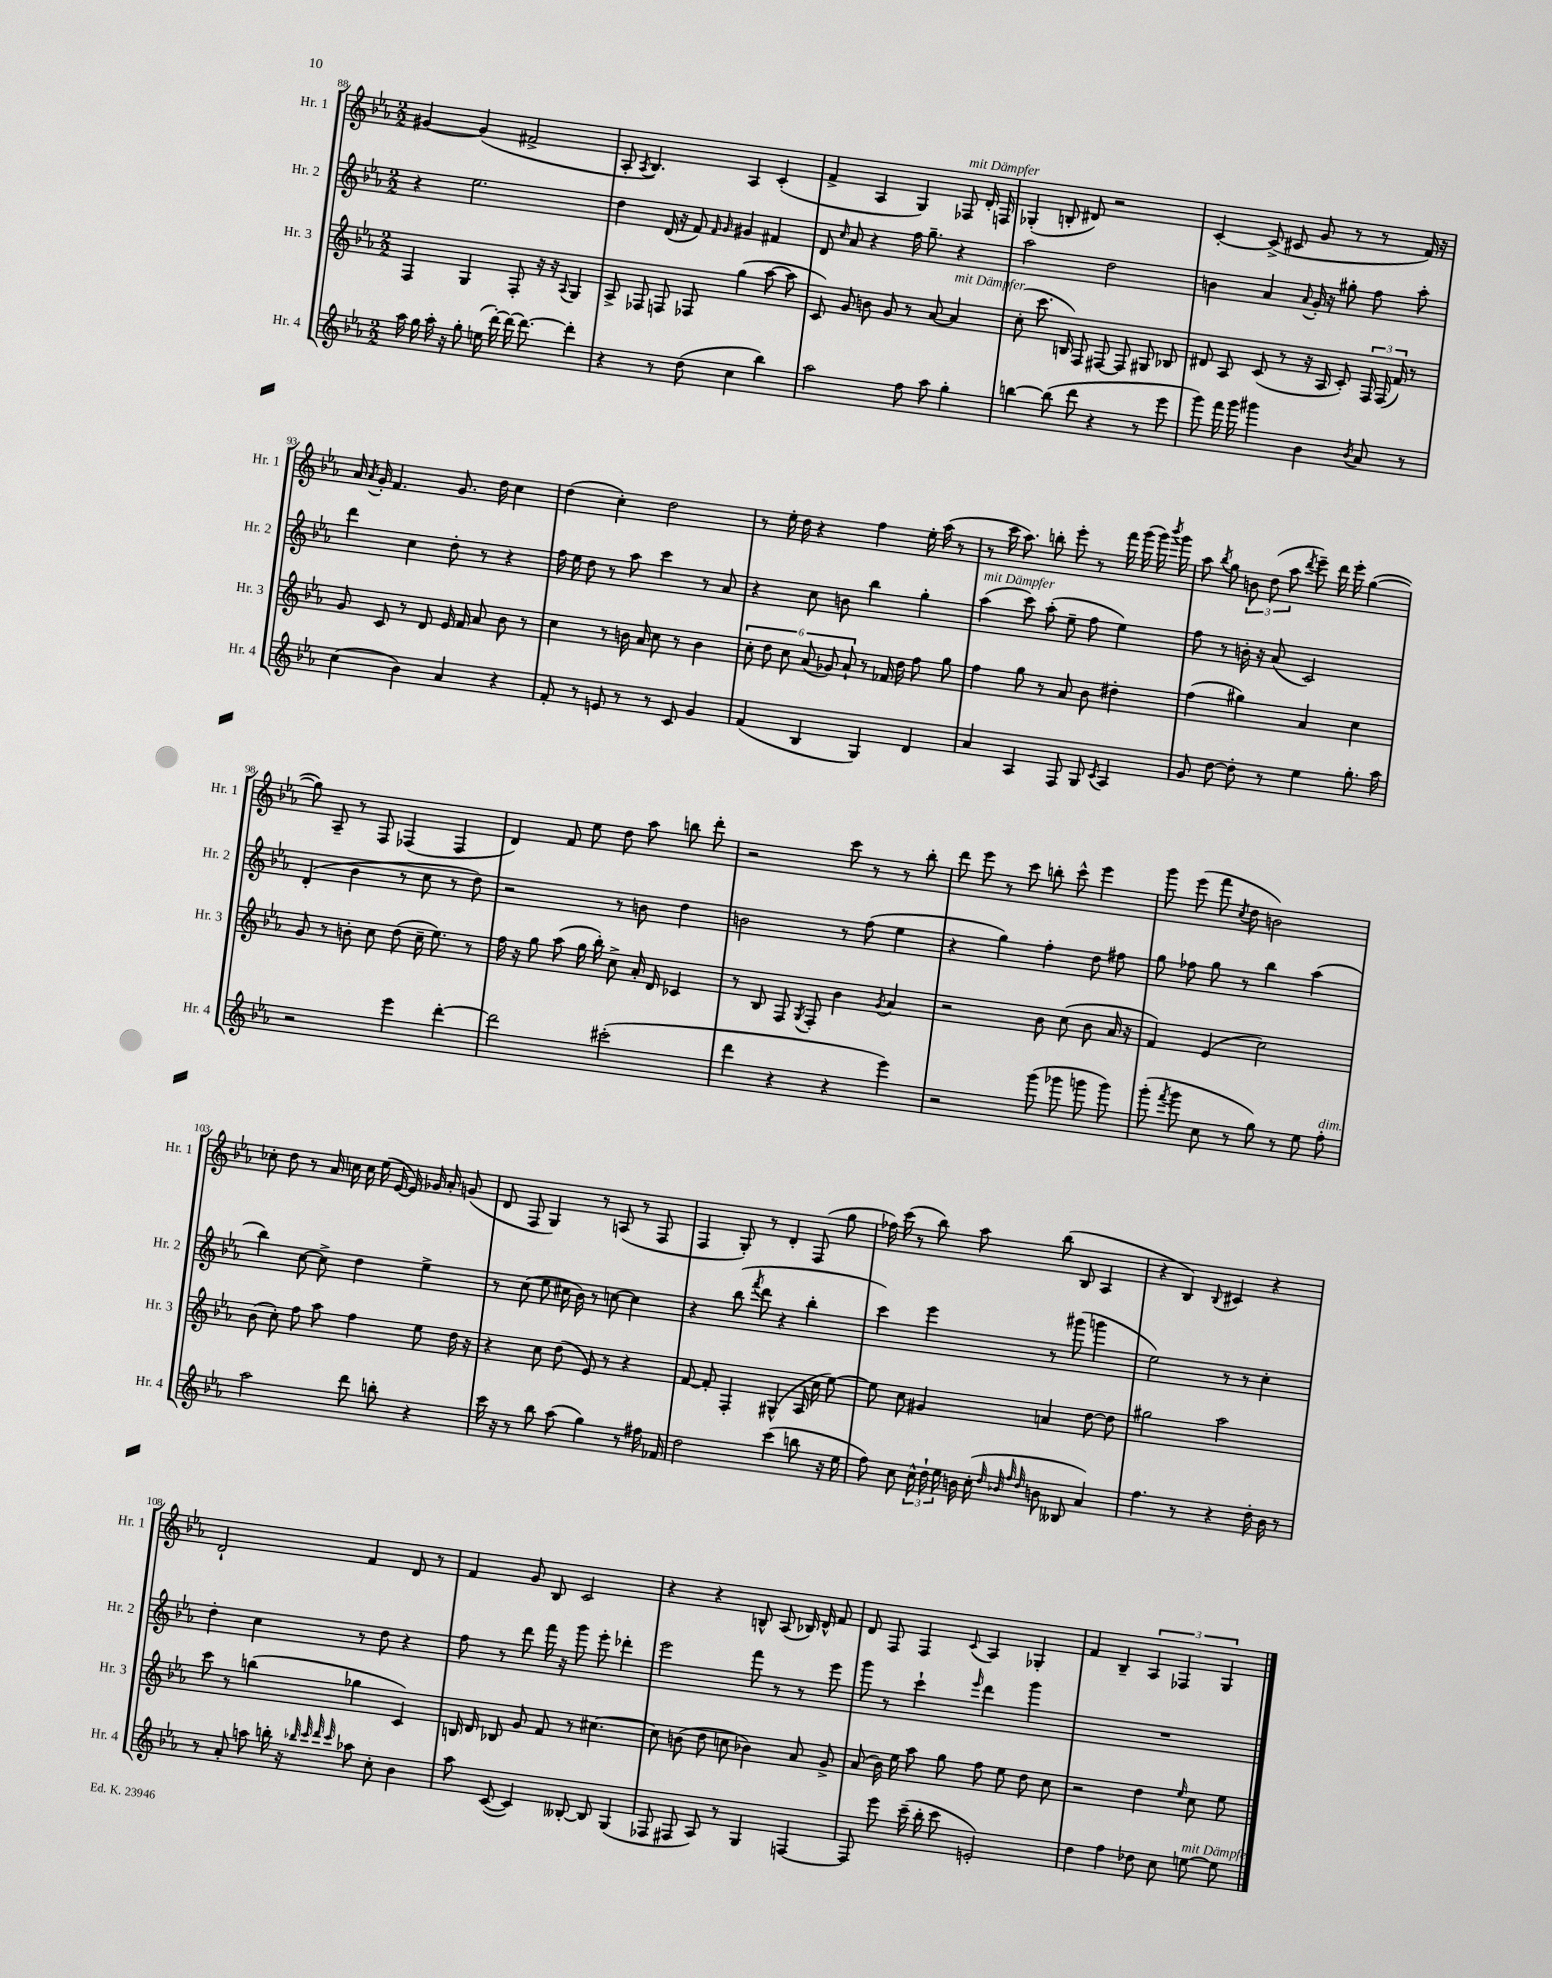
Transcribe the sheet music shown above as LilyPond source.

<<
\new StaffGroup <<
\new Staff = "s0" \with { instrumentName = "Hr. 1" shortInstrumentName = "Hr. 1" } {
    \clef treble \key ees \major \numericTimeSignature \time 2/2
    \autoBeamOff gis'4~ gis'4( fis'2-> |
    aes8-. \acciaccatura { aes8 } bes4.) aes4 c'4-.( |
    f'4-> aes4 g4) fes8^\markup { \italic "mit Dämpfer" } d'16-. f16 |
    ges4-.( b8-. dis'8) r2 |
    c'4~-. c'8->( cis'8 g'8 r8 r8 f'16) r16 |
    aes'16 \acciaccatura { aes'8 } g'16-. f'4. g'8. d''16 c''4 |
    d''4( c''4-.) d''2 |
    r8 ees''16-. d''16 r4 f''4 ees''16-. aes''16( r8 |
    r8 c'''16 aes''8.) b''8-. ees'''8-. r8 f'''16 g'''16( g'''16) \acciaccatura { bes'''8 } g'''16 |
    aes''8 \acciaccatura { bes''8 } g''8 \tuplet 3/2 { b'8 d''8( aes''8 } \acciaccatura { d'''8 } ees'''8--) d'''16 ees'''16-. g''4~( |
    g''8) aes8-- r8 f8 fes4( fes4 |
    d'4) f'8 ees''8 d''8 aes''8 b''8 d'''8-. |
    r2 c'''8 r8 r8 bes''8-. |
    d'''8 ees'''8 r8 c'''8 b''8-. c'''8-^ ees'''4 |
    g'''8 ees'''8( f'''8 \acciaccatura { c''8 } d''8 b'2) |
    ces''8-. d''8 r8 aes'16 c''16 c''16 ees''16( ees'16~ ees'16) ges'16 aes'16-. g'8( |
    d'8 f8 g4) r8 a8( r8 f8 |
    f4 g8-.) r8 d'4-. f8( g''8 |
    fes''16) c'''16( r8 bes''8) aes''8 bes''8( bes8 aes4 |
    r4 bes4) \appoggiatura { bes8 } cis'4 r4 |
    d'2-! f'4 d'8 r8 |
    f'4 g'8 bes8 c'2 |
    r4 r4 b8-^ aes8( bes16) d'16-^ f'8 |
    d'8 f8 f4 \appoggiatura { c'8 } aes4 ges4-. |
    f'4 bes4-- \tuplet 3/2 { aes4 fes4 g4 } \bar "|." |
}
\new Staff = "s1" \with { instrumentName = "Hr. 2" shortInstrumentName = "Hr. 2" } {
    \clef treble \key ees \major \numericTimeSignature \time 2/2
    \autoBeamOff r4 ees''2. |
    d''4 d'16( r16 f'8) \grace { f'16 g'16 } gis'4 fis'4 |
    d'8 \grace { c''16 } aes'8 r4 f''16 g''8.-- r4 |
    aes''2 d''2 |
    b'4 aes'4 \appoggiatura { aes'8 } g'16-. r16 gis''8-. f''8 aes''8-. |
    d'''4 c''4 d''8-. r8 r4 |
    f''16 ees''16 d''8 r8 aes''8 c'''4 r8 aes'8 |
    r4 c''8 b'8 bes''4 g''4-. |
    aes''4^\markup { \italic "mit Dämpfer" }( c'''8) aes''8-.( ees''8-- f''8 ees''4) |
    f''8 r8 b'16-. r16 aes'8( c'2) |
    d'4-.( bes'4 r8 c''8 r8 d''8) |
    r2 r8 b'8 d''4 |
    b'2 r8 f''8( ees''4 |
    r4 g''4) f''4-. d''8 fis''8 |
    g''8 fes''8 g''8 r8 bes''4 aes''4( |
    bes''4) c''8~ c''8-> d''4 ees''4-> |
    r8 c''8( ees''8 cis''16 bes'16) r8 c''8~ c''4 |
    r4 bes''8( \acciaccatura { f'''8 } d'''8 r4 bes''4-. |
    c'''4) ees'''4 r8 gis'''8( g'''4 |
    ees''2) r8 r8 c''4-. |
    d''4-. c''4 r8 d''8 r4 |
    f''8 r8 d'''8 f'''16 r16 g'''8 ees'''8-. des'''4-. |
    ees'''2 f'''8 r8 r8 ees'''8 |
    g'''8 r8 c'''4-! \grace { ees'''16 } d'''4 g'''4 |
    R1 \bar "|." |
}
\new Staff = "s2" \with { instrumentName = "Hr. 3" shortInstrumentName = "Hr. 3" } {
    \clef treble \key ees \major \numericTimeSignature \time 2/2
    \autoBeamOff f4 g4 f8-. r16 r16 \appoggiatura { aes8 } g4 |
    aes8-> fes8 f8 fes8 g''4( aes''8~ aes''8 |
    c'8) g'8 b'8 g'8 r8 aes'8~ aes'4^\markup { \italic "mit Dämpfer" } |
    c''8-.( c'''8. b16) f8 fis8~ fis8 gis8 bes8 |
    dis'8 aes8 c'8( r8 r16 aes16 c'8-.) \tuplet 3/2 { f16 f16( f'16) } r8 |
    g'8 c'8 r8 d'8 ees'16 f'16 aes'8 bes'8 r8 |
    c''4 r8 b'16 aes'16 c''8 r8 b'4 |
    \tuplet 6/4 { c''8-. d''8 c''8 aes'8( ges'8) aes'8-! } r8 fes'16 d''16 f''8 g''8 |
    f''4 g''8 r8 aes'8 bes'8 dis''4-. |
    f''4( gis''4) aes'4 c''4 |
    g'8 r8 b'8-. c''8 d''8( c''16-- ees''8.) r8 |
    f''16 r16 g''8 aes''8( g''16 bes''16-.) c''8-> aes'16-. d'16 ces'4 |
    r8 bes8 f8 \acciaccatura { g8 } f8-. bes'4 \acciaccatura { g'8 } aes'4 |
    r2 bes'8 c''8( bes'8 aes'16 r16 |
    f'4) ees'4( c''2) |
    bes'8( c''8-.) f''8 aes''8 f''4 ees''8 d''16 r16 |
    r4 c''8 d''8( ees'8) r8 r4 |
    f'8~ f'8-. f4-. gis4-^( aes16 c''16 ees''8~) |
    ees''8 c''8 gis'4 a'4 d''8~ d''8 |
    gis''2 aes''2 |
    c'''8 r8 b''4( ges''4 c'4) |
    b16 d'16 bes8 g'8 f'8 r8 cis''4.~ |
    cis''8 b'8( d''8 c''8 bes'4) aes'8 g'8-> |
    aes'8( bes'16) ees''16 aes''8 g''8 f''8 ees''8 d''8 c''8 |
    r2 d''4 \grace { ees''16 } c''8 ees''8 \bar "|." |
}
\new Staff = "s3" \with { instrumentName = "Hr. 4" shortInstrumentName = "Hr. 4" } {
    \clef treble \key ees \major \numericTimeSignature \time 2/2
    \autoBeamOff aes''16 g''16 aes''16-. r16 g''8-. e''16( d'''16~-.) d'''16~ d'''8.~ d'''4-. |
    r4 r8 d''8( c''4 bes''4) |
    aes''2 f''8 aes''8 g''4-. |
    b''4~ b''8( d'''8 r4 r8 ees'''8 |
    g'''8) f'''16 g'''16 gis'''4 bes'4 \acciaccatura { bes'8 } aes'8 r8 |
    c''4( bes'4) aes'4 r4 |
    f'8-. r8 e'8 r8 r8 c'8 g'4 |
    f'4( bes4 g4) d'4 |
    aes'4 aes4 f8 g8 \acciaccatura { c'8 } aes4 |
    g'8 d''8~ d''8-. r8 ees''4 g''8.-. aes''16 |
    r2 ees'''4 d'''4~-. |
    d'''2 cis'''2-.( |
    d'''4 r4 r4 ees'''4) |
    r2 g'''8( ges'''8 g'''8 g'''8) |
    g'''8-.( \acciaccatura { f'''8 } g'''8 c''8 r8 g''8) r8 ees''8 f''8-.^\markup { \italic "dim." } |
    aes''2 d'''8 b''8-. r4 |
    c'''16 r16 r8 bes''8 aes''8( g''4) r8 fis''16 fes'16 |
    d''2 c'''4( b''8 r16 ees''16 |
    f''8) c''8 \tuplet 3/2 { c''16-^ d''16-! ees''16 } b'16 c''16-.( \grace { d''32 bes'32 f''32 d''32 } b'8 beses8 aes'4) |
    f''4. r8 r4 d''16-. bes'16 r8 |
    r8 aes'8-. a''8 b''16-. r16 \grace { bes''32 c'''32 d'''32 c'''32 } aes''8 c''8-. bes'4 |
    aes''8 c'8~( c'4) beses8~-. beses8 g4( |
    fes8 fis8 aes8) r8 g4 f4~ |
    f8 ees'''8 c'''16--( bes''16-. c'''8 e'2-.) |
    d''4 f''4 des''8 c''8 e''8~^\markup { \italic "mit Dämpfer" } e''8 \bar "|." |
}
>>
>>
\layout { \context { \Score currentBarNumber = #88 } }
